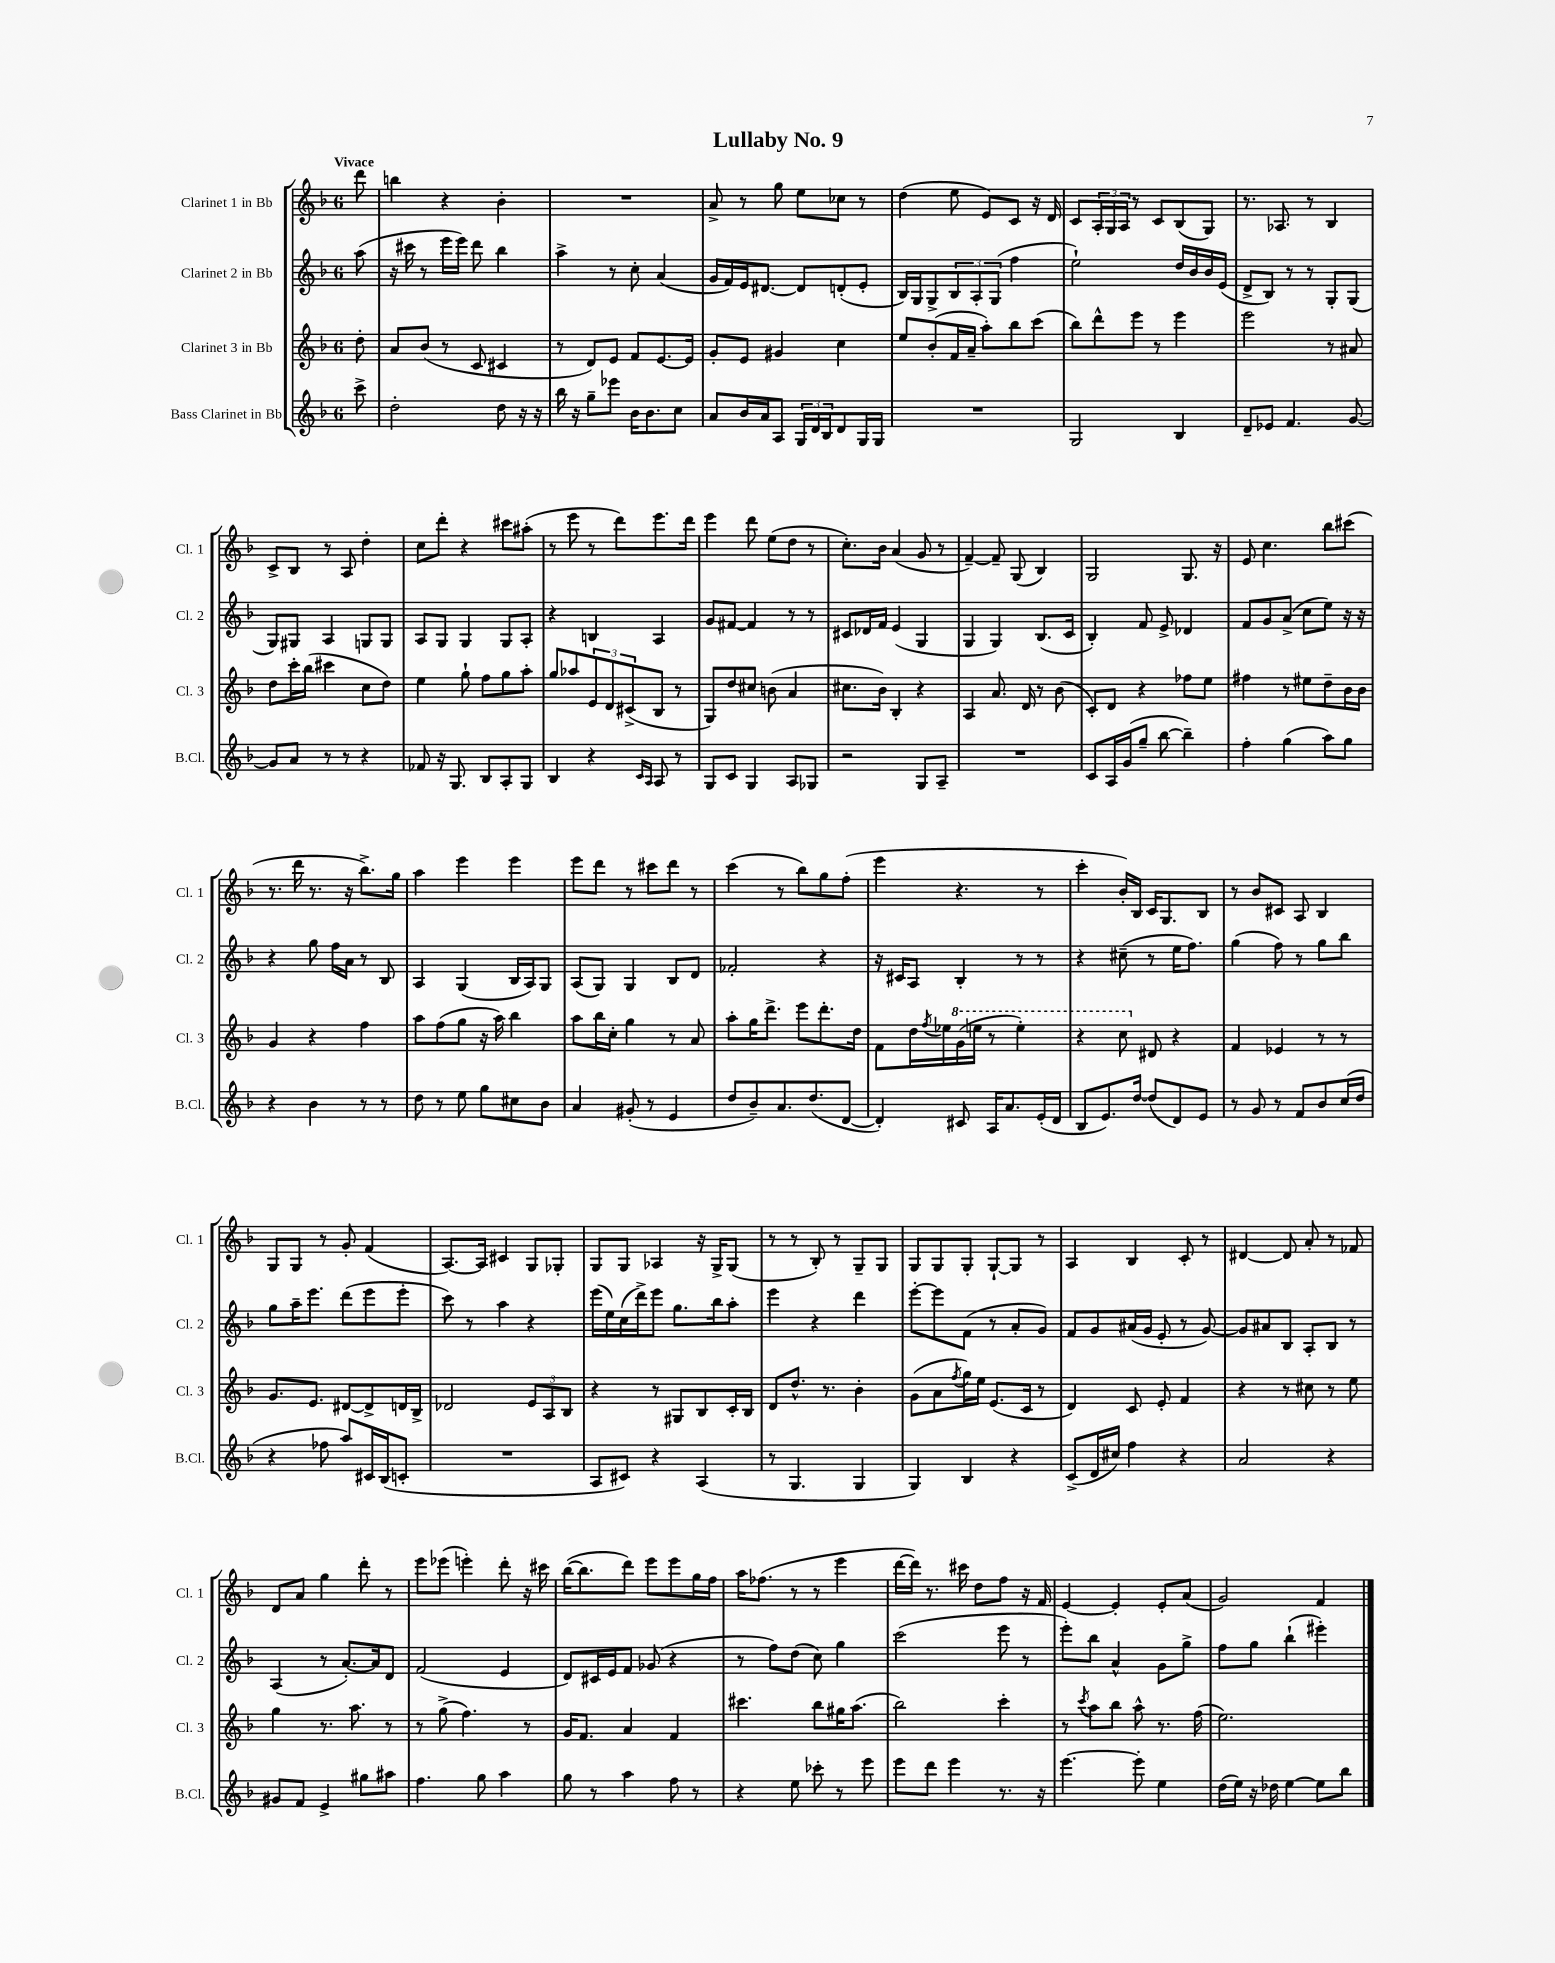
\header { title = "Lullaby No. 9" }
<<
\new StaffGroup <<
\new Staff = "s0" \with { instrumentName = "Clarinet 1 in Bb" shortInstrumentName = "Cl. 1" } {
    \clef treble \key f \major \once \override Staff.TimeSignature.style = #'single-digit \time 6/8 \partial 8 \tempo "Vivace"
    d'''8 |
    b''4 r4 bes'4-. |
    R2. |
    a'8-> r8 g''8 e''8 ces''8 r8 |
    d''4( e''8 e'8) c'8 r16 d'16 |
    c'8 \tuplet 3/2 { a16-. g16 a16 } r8 c'8 bes8( g8) |
    r8. aes8. r8 bes4 |
    c'8-> bes8 r8 a8 d''4-. |
    c''8 d'''8-. r4 cis'''8 ais''8-.( |
    r8 e'''8 r8 d'''8) e'''8. d'''16 |
    e'''4 d'''8 e''8( d''8 r8 |
    c''8.-.) bes'16 a'4( g'8 r8 |
    f'4~--) f'8-- g8( bes4) |
    g2 g8. r16 |
    e'8 c''4. bes''8 cis'''8( |
    r8. d'''16 r8. r16 bes''8.->) g''16 |
    a''4 e'''4 e'''4 |
    e'''8 d'''8 r8 cis'''8 d'''8 r8 |
    c'''4( r8 bes''8) g''8 f''8-.( |
    e'''4 r4. r8 |
    c'''4-. bes'16-.) bes16 c'16 g8. bes8 |
    r8 bes'8 cis'8 a8 bes4 |
    g8 g8 r8 g'8-. f'4( |
    a8.~) a16 cis'4 g8 ges8-. |
    g8 g8 aes4 r16 g16-> g8( |
    r8 r8 bes8-.) r8 g8-- g8 |
    g8 g8 g8-. g8~-! g8 r8 |
    a4 bes4 c'8-. r8 |
    dis'4~ dis'8 a'8-. r8 fes'8 |
    d'8 a'8 g''4 d'''8-. r8 |
    e'''8 ees'''8( e'''4-.) d'''8-. r16 cis'''16 |
    bes''16~( bes''8. d'''8) e'''8 e'''8 g''16 f''16 |
    a''16 fes''8.( r8 r8 e'''4 |
    d'''16~ d'''16) r8. cis'''16 d''8 f''8 r16 f'16 |
    e'4~ e'4-. e'8-. a'8( |
    g'2) f'4 \bar "|." |
}
\new Staff = "s1" \with { instrumentName = "Clarinet 2 in Bb" shortInstrumentName = "Cl. 2" } {
    \clef treble \key f \major \once \override Staff.TimeSignature.style = #'single-digit \time 6/8 \partial 8
    a''8( |
    r16 cis'''16 r8 e'''16 e'''16) d'''8 bes''4 |
    a''4-> r8 c''8-. a'4( |
    g'16 f'16) e'16 dis'8.~ dis'8 d'8-.( e'8-. |
    bes16) g16 g8-> \tuplet 3/2 { bes8 a8-. g8( } f''4 |
    e''2-!) d''16 bes'16 bes'16 e'16( |
    d'8-> bes8) r8 r8 g8-. g8( |
    g8) gis8 a4 g8 g8 |
    a8 g8 g4 g8 a8-. |
    r4 b4 a4 |
    g'8 fis'8~ fis'4 r8 r8 |
    cis'8 des'16 f'16 e'4( g4 |
    g4 g4) bes8.( c'16 |
    bes4-.) f'8 e'8-> des'4 |
    f'8 g'8 a'8->( c''8 e''8) r16 r16 |
    r4 g''8 f''16 a'16 r8 bes8 |
    a4 g4( bes16 a16) g8 |
    a8( g8) g4 bes8 d'8 |
    fes'2-. r4 |
    r16 cis'16 a8 bes4-. r8 r8 |
    r4 cis''8--( r8 e''16 f''8.) |
    g''4( f''8) r8 g''8 bes''8 |
    g''8 a''16-- e'''8. d'''8( e'''8 e'''8-. |
    c'''8) r8 a''4 r4 |
    e'''16( e''16) c''16( d'''16->) e'''8 g''8. bes''16 a''8-. |
    e'''4 r4 d'''4 |
    e'''8~-. e'''8 f'8( r8 a'8-. g'8) |
    f'8 g'8 ais'16( g'16 e'8-. r8 g'8~) |
    g'8 ais'8 bes8 a8-. bes8 r8 |
    a4( r8 a'8.~-.) a'16 d'8 |
    f'2( e'4 |
    d'8) cis'16 e'16 f'8 ges'8( r4 |
    r8 f''8) d''8( c''8) g''4 |
    c'''2( e'''8 r8 |
    e'''8-.) bes''8 a'4-^ g'8 g''8-> |
    f''8 g''8 bes''4-!( eis'''4-.) \bar "|." |
}
\new Staff = "s2" \with { instrumentName = "Clarinet 3 in Bb" shortInstrumentName = "Cl. 3" } {
    \clef treble \key f \major \once \override Staff.TimeSignature.style = #'single-digit \time 6/8 \partial 8
    d''8-. |
    a'8 bes'8( r8 c'8 cis'4 |
    r8 d'8) e'8 f'8 e'8.~ e'16 |
    g'8-. e'8 gis'4 c''4 |
    e''8 bes'8-.( f'16 a'16-- a''8-.) bes''8 c'''8( |
    bes''8) d'''8-^ e'''8 r8 e'''4 |
    e'''2 r8 ais'8 |
    d''8 c'''16-. bes''16( cis'''4 c''8 d''8) |
    e''4 g''8-! f''8 g''8 a''8-. |
    g''8 aes''8 \tuplet 3/2 { e'8 d'8 cis'8->( } bes8 r8 |
    g8) d''8 cis''8 b'8( a'4 |
    cis''8. bes'16) bes4-. r4 |
    a4 a'8. d'16 r8 bes'8( |
    c'8-.) d'8 r4 fes''8 e''8 |
    fis''4 r8 eis''8 d''8-- bes'16 bes'16 |
    g'4 r4 f''4 |
    a''8 f''8( g''8 r16 a''16) bes''4 |
    a''8 bes''16 c''16-. g''4 r8 a'8 |
    a''8-. g''16 d'''8.-> e'''8 d'''8.-. d''16 |
    f'8 d''16 \acciaccatura { f''8 } ees''16 \ottava #1 g''16( e'''!16 r8 e'''4-.) |
    r4 c'''8 \ottava #0 dis'8 r4 |
    f'4 ees'4 r8 r8 |
    g'8. e'8. dis'8~ dis'8-> d'16 bes16-> |
    des'2 \tuplet 3/2 { e'8 a8 bes8 } |
    r4 r8 gis8 bes8 c'16-. bes16 |
    d'8 d''8.-^ r8. bes'4-. |
    g'8( a'8 \acciaccatura { f''8 } g''16) e''16 e'8.( c'16 r8 |
    d'4) c'8 e'8-. f'4 |
    r4 r8 cis''8 r8 e''8 |
    g''4 r8. a''8. r8 |
    r8 g''8->( f''4.) r8 |
    g'16 f'8. a'4 f'4 |
    cis'''4. bes''8 gis''16 a''8.( |
    bes''2) c'''4-. |
    r8 \acciaccatura { c'''8 } a''8 bes''8 a''8-^ r8. f''16( |
    e''2.) \bar "|." |
}
\new Staff = "s3" \with { instrumentName = "Bass Clarinet in Bb" shortInstrumentName = "B.Cl." } {
    \clef treble \key f \major \once \override Staff.TimeSignature.style = #'single-digit \time 6/8 \partial 8
    c'''8-> |
    d''2-. d''8 r16 r16 |
    bes''16 r16 g''8-- ees'''8 bes'16 bes'8. c''8 |
    a'8 bes'16 a'16 a8 \tuplet 3/2 { g16 d'16 bes16 } d'8 g16 g16 |
    R2. |
    g2 bes4 |
    d'8-- ees'8 f'4. g'8~ |
    g'8 a'8 r8 r8 r4 |
    fes'8 r16 g8. bes8 a8-. g8 |
    bes4 r4 \grace { c'16 a16 } a8 r8 |
    g8 c'8 g4 a8 ges8 |
    r2 g8 a8-- |
    R2. |
    c'8 a16 g'16( g''8-- bes''8~ bes''4--) |
    f''4-. g''4( a''8) g''8 |
    r4 bes'4 r8 r8 |
    d''8 r8 e''8 g''8 cis''8 bes'8 |
    a'4 gis'8-.( r8 e'4 |
    d''8 bes'8--) a'8. d''8.( d'8~ |
    d'4-.) cis'8 a16 a'8. e'16-.( d'16 |
    bes8 e'8.) d''16~ d''8( d'8) e'8 |
    r8 g'8 r8 f'8 bes'8 c''16( d''16 |
    r4 fes''8 a''8) cis'16 bes16( c'8-. |
    R2. |
    a8 cis'8) r4 a4( |
    r8 g4. g4 |
    g4) bes4 r4 |
    c'8->( d'16 cis''16) f''4 r4 |
    a'2 r4 |
    gis'8 f'8 e'4-> gis''8 ais''8 |
    f''4. g''8 a''4 |
    g''8 r8 a''4 f''8 r8 |
    r4 e''8 ces'''8-. r8 e'''8 |
    e'''8 d'''8 e'''4 r8. r16 |
    e'''4.~ e'''8-. e''4 |
    d''16( e''16) r16 des''16 e''4~ e''8 bes''8 \bar "|." |
}
>>
>>
\layout { \context { \Score \remove "Bar_number_engraver" } }
